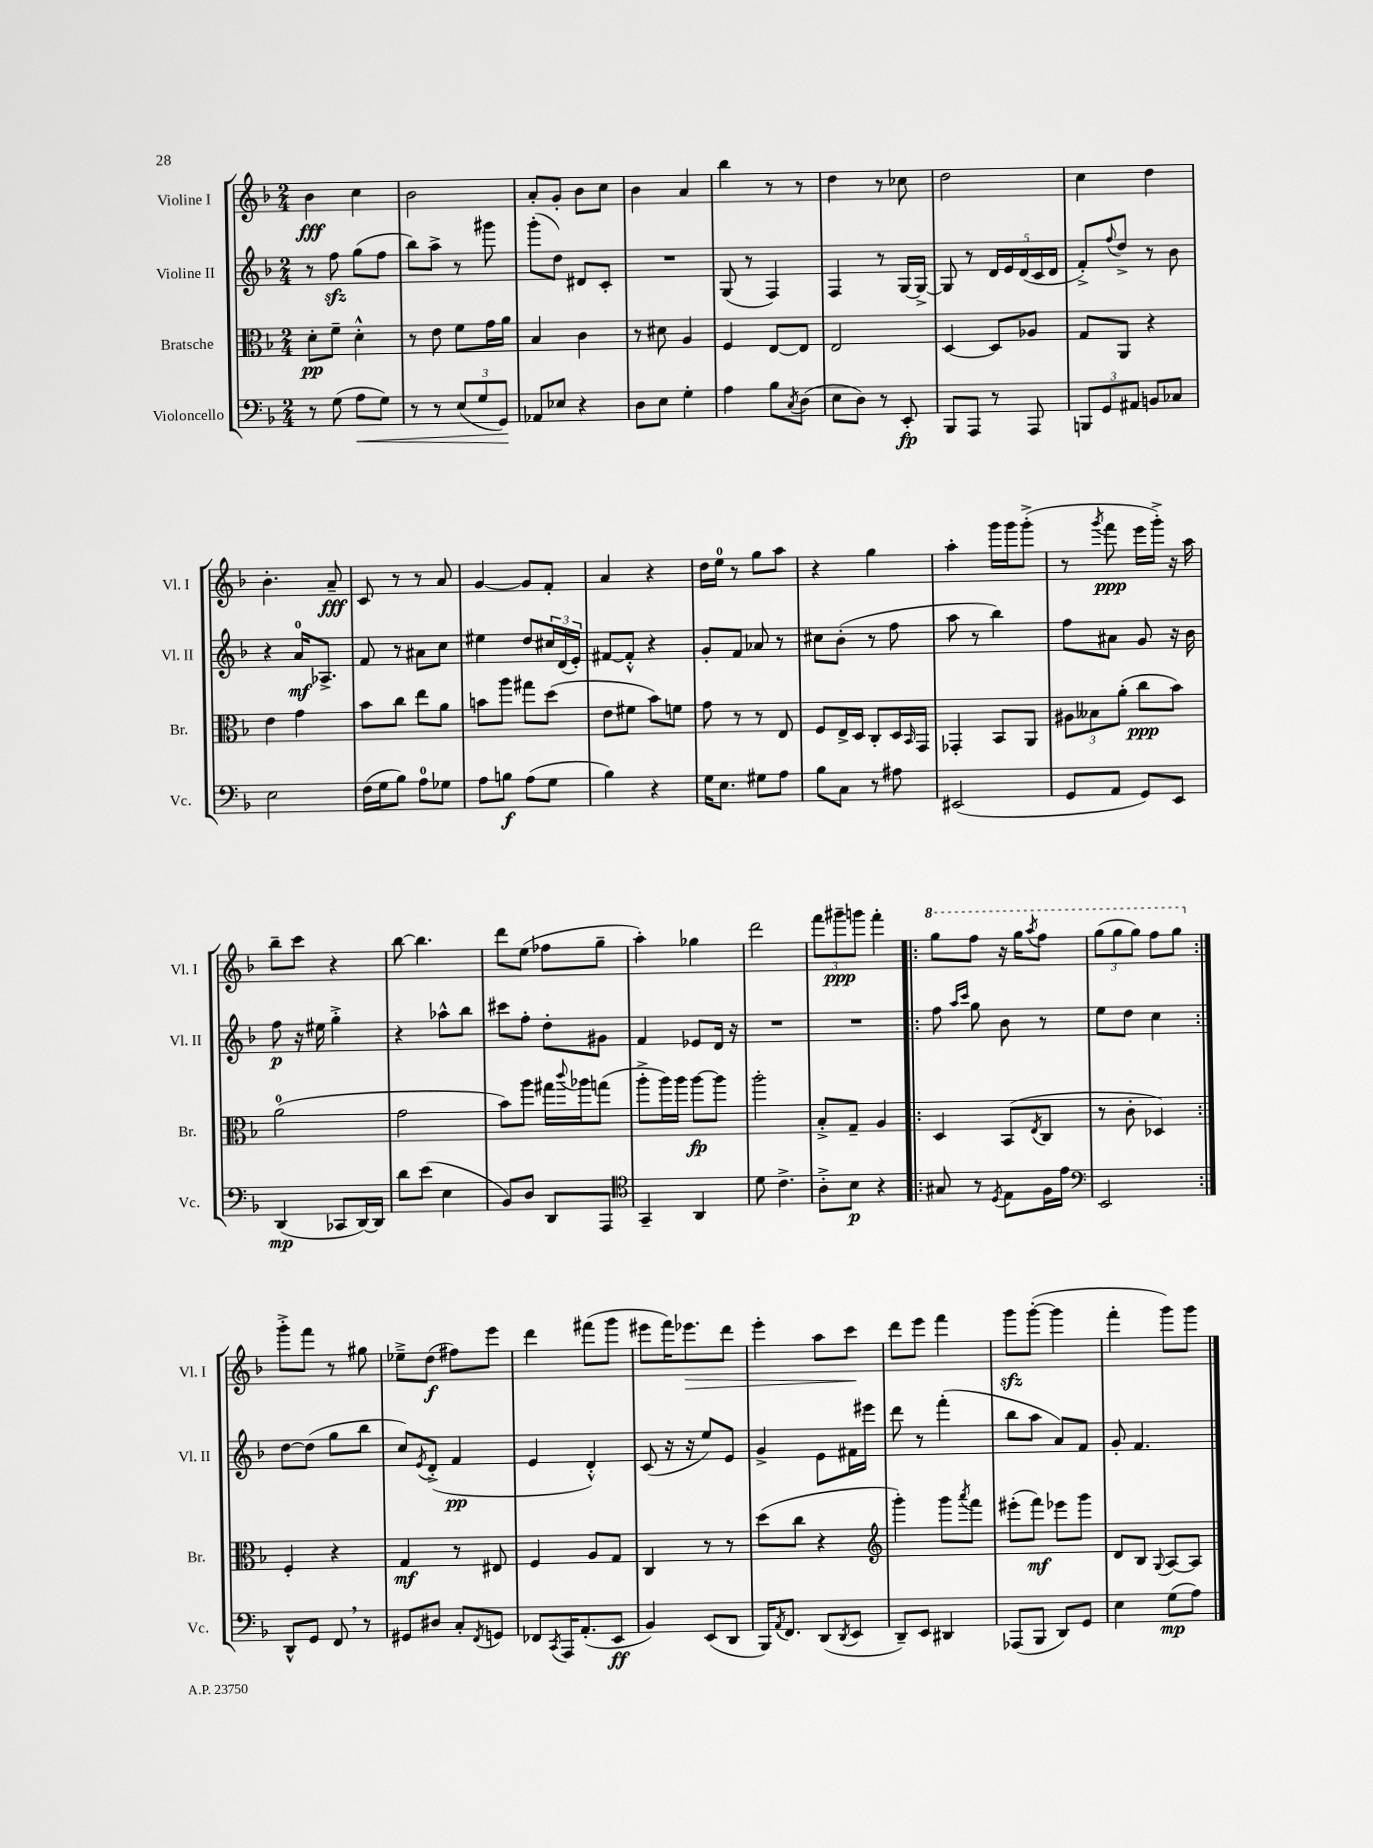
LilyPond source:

<<
\new StaffGroup <<
\new Staff = "s0" \with { instrumentName = "Violine I" shortInstrumentName = "Vl. I" } {
    \clef treble \key f \major \numericTimeSignature \time 2/4
    bes'4\fff c''4 |
    bes'2 |
    a'8-. g'8-. bes'8 c''8 |
    bes'4 a'4 |
    bes''4 r8 r8 |
    d''4 r8 ces''8 |
    d''2 |
    c''4 d''4 |
    bes'4.-. a'8--\fff |
    c'8 r8 r8 a'8 |
    g'4~ g'8 f'8-. |
    a'4 r4 |
    d''16 e''16-0 r8 g''8 a''8 |
    r4 g''4 |
    a''4-. g'''16 g'''16 g'''8-.->( |
    r8 \acciaccatura { g'''8 } f'''8\ppp e'''16 g'''16-.->) r16 a''16 |
    bes''8-- c'''8 r4 |
    bes''8~ bes''4. |
    d'''8 e''8( fes''8 g''8-- |
    a''4-.) ges''4 |
    d'''2 |
    \tuplet 3/2 { f'''8 gis'''8--\ppp g'''8 } f'''4-. |
    \repeat volta 2 { \ottava #1 g'''8 f'''8 r16 g'''16 \acciaccatura { a'''8 } f'''8 |
    \tuplet 3/2 { g'''8( g'''8 g'''8) } f'''8 g'''8 \ottava #0 | }
    g'''8-.-> f'''8 r8 gis''8 |
    ees''8---> d''8\f( fis''8) e'''8 |
    d'''4 fis'''8( g'''8 |
    eis'''8 f'''16) ees'''8.\> d'''8 |
    e'''4-. a''8 c'''8\! |
    d'''8 e'''8 f'''4 |
    g'''8\sfz g'''8~-.( g'''4 |
    f'''4-. g'''8) g'''8 \bar "|." |
}
\new Staff = "s1" \with { instrumentName = "Violine II" shortInstrumentName = "Vl. II" } {
    \clef treble \key f \major \numericTimeSignature \time 2/4
    r8 f''8\sfz g''8( f''8 |
    bes''8) a''8-> r8 gis'''8 |
    g'''8-.( d''8) dis'8 c'8-. |
    R2 |
    g8( r8 f4) |
    f4 r8 g16~ g16~-> |
    g8 r8 \tuplet 5/4 { d'16 e'16 d'16( c'16 d'16 } |
    f'8-.->) \appoggiatura { f''8 } d''8-> r8 bes'8 |
    r4 a'16-0\mf aes8.-> |
    f'8 r8 ais'8 c''8 |
    eis''4 d''8 \tuplet 3/2 { cis''16 d'16( e'16-.) } |
    fis'8~ fis'8-.-^ r4 |
    g'8-. f'8 aes'8 r8 |
    cis''8 bes'8-.( r8 f''8 |
    a''8 r8 bes''4) |
    f''8 ais'8 g'8 r16 bes'16 |
    f''8\p r16 eis''16 g''4-.-> |
    r4 aes''8-^ bes''8 |
    cis'''8 f''8-. d''8-. gis'8 |
    f'4 ees'8 d'16 r16 |
    R2 |
    R2 |
    \repeat volta 2 { f''8 \grace { a''16 c'''16 } g''8 bes'8 r8 |
    e''8 d''8 c''4 | }
    d''8~ d''8( g''8 bes''8 |
    c''8) \acciaccatura { e'8 } d'8-.->( f'4\pp |
    e'4 d'4-.-^) |
    c'8( r16 r16 e''8) e'8 |
    g'4-> e'8 fis'16 eis'''16 |
    d'''8 r8 f'''4-.( |
    bes''8 a''8 a'8) f'8 |
    g'8-. f'4. \bar "|." |
}
\new Staff = "s2" \with { instrumentName = "Bratsche" shortInstrumentName = "Br." } {
    \clef alto \key f \major \numericTimeSignature \time 2/4
    d'8-.\pp f'8-- d'4-.-^ |
    r8 e'8 f'8 g'16 a'16 |
    bes4 c'4 |
    r8 dis'8 a4 |
    f4 e8~ e8 |
    e2 |
    d4~ d8 aes8 |
    g8 a,8 r4 |
    e'4 g'4 |
    bes'8 c''8 e''8 a'8 |
    b'8 a''8 gis''8 d''8( |
    e'8 fis'8 bes'8) f'8 |
    g'8 r8 r8 e8 |
    f8 e16-> d16 c8-. d16 \grace { bes,16 } g,16 |
    ges,4-. bes,8 a,8 |
    \tuplet 3/2 { ais8 beses8 a'8-.( } c''8\ppp bes'8) |
    a'2-0( |
    g'2 |
    bes'8) a''8 gis''16 \appoggiatura { c'''8 } aes''16 g''8( |
    a''8-.-> a''16) a''16 a''8~\fp a''8 |
    a''2-. |
    bes8-.-> g8-- a4 |
    \repeat volta 2 { d4 bes,8( \acciaccatura { e8 } c8 |
    r8 c'8-. des4) | }
    f4-. r4 |
    g4\mf r8 eis8 |
    f4 a8 g8 |
    c4 r8 r8 |
    d''8( c''8 r4 |
    \clef treble g'''4-.) g'''8 \acciaccatura { a'''8 } f'''8 |
    eis'''8-.( f'''8\mf) ees'''8 g'''8 |
    d'8 bes8 \appoggiatura { g8 } a8~ a8 \bar "|." |
}
\new Staff = "s3" \with { instrumentName = "Violoncello" shortInstrumentName = "Vc." } {
    \clef bass \key f \major \numericTimeSignature \time 2/4
    r8 g8( a8\< g8) |
    r8 r8 \tuplet 3/2 { e8( g8 g,8\!) } |
    aes,8 ees8 r4 |
    d8 e8 g4-. |
    a4 bes8 \acciaccatura { c8 } d8( |
    e8 d8) r8 e,8-.\fp |
    bes,,8 a,,8 r8 a,,8 |
    \tuplet 3/2 { b,,8 g,8 ais,8 } b,8 ces8 |
    e2 |
    f16( g16 bes8) a8-0 ges8 |
    a8 b8\f a8( g8 |
    bes4) r4 |
    g16 e8. gis8 a8 |
    bes8 c8 r8 ais8 |
    eis,2( |
    g,8 a,8 g,8) e,8 |
    d,4\mp( ces,8 d,16~) d,16 |
    d'8 e'8( e4 |
    bes,8) d8 d,8 a,,8 |
    \clef tenor g,4-- a,4 |
    d'8 c'4.-> |
    a8-.-> bes8\p r4 |
    \repeat volta 2 { gis8 r8 \acciaccatura { d8 } e8 f16 e'16 |
    \clef bass e,2 | }
    d,8-^ g,8 f,8 \breathe r8 |
    gis,8 dis8 c8-. \acciaccatura { f,8 } g,8 |
    fes,8 \acciaccatura { c,8 } a,,16 a,8.-.( e,8\ff |
    bes,4) e,8( d,8 |
    bes,,16) \acciaccatura { a,8 } f,8. d,8( \acciaccatura { d,8 } e,8 |
    d,8--) e,8 dis,4 |
    aes,,8( bes,,8 d,8) g,8 |
    e4 g8\mp( a8) \bar "|." |
}
>>
>>
\layout { \context { \Score \remove "Bar_number_engraver" } }
